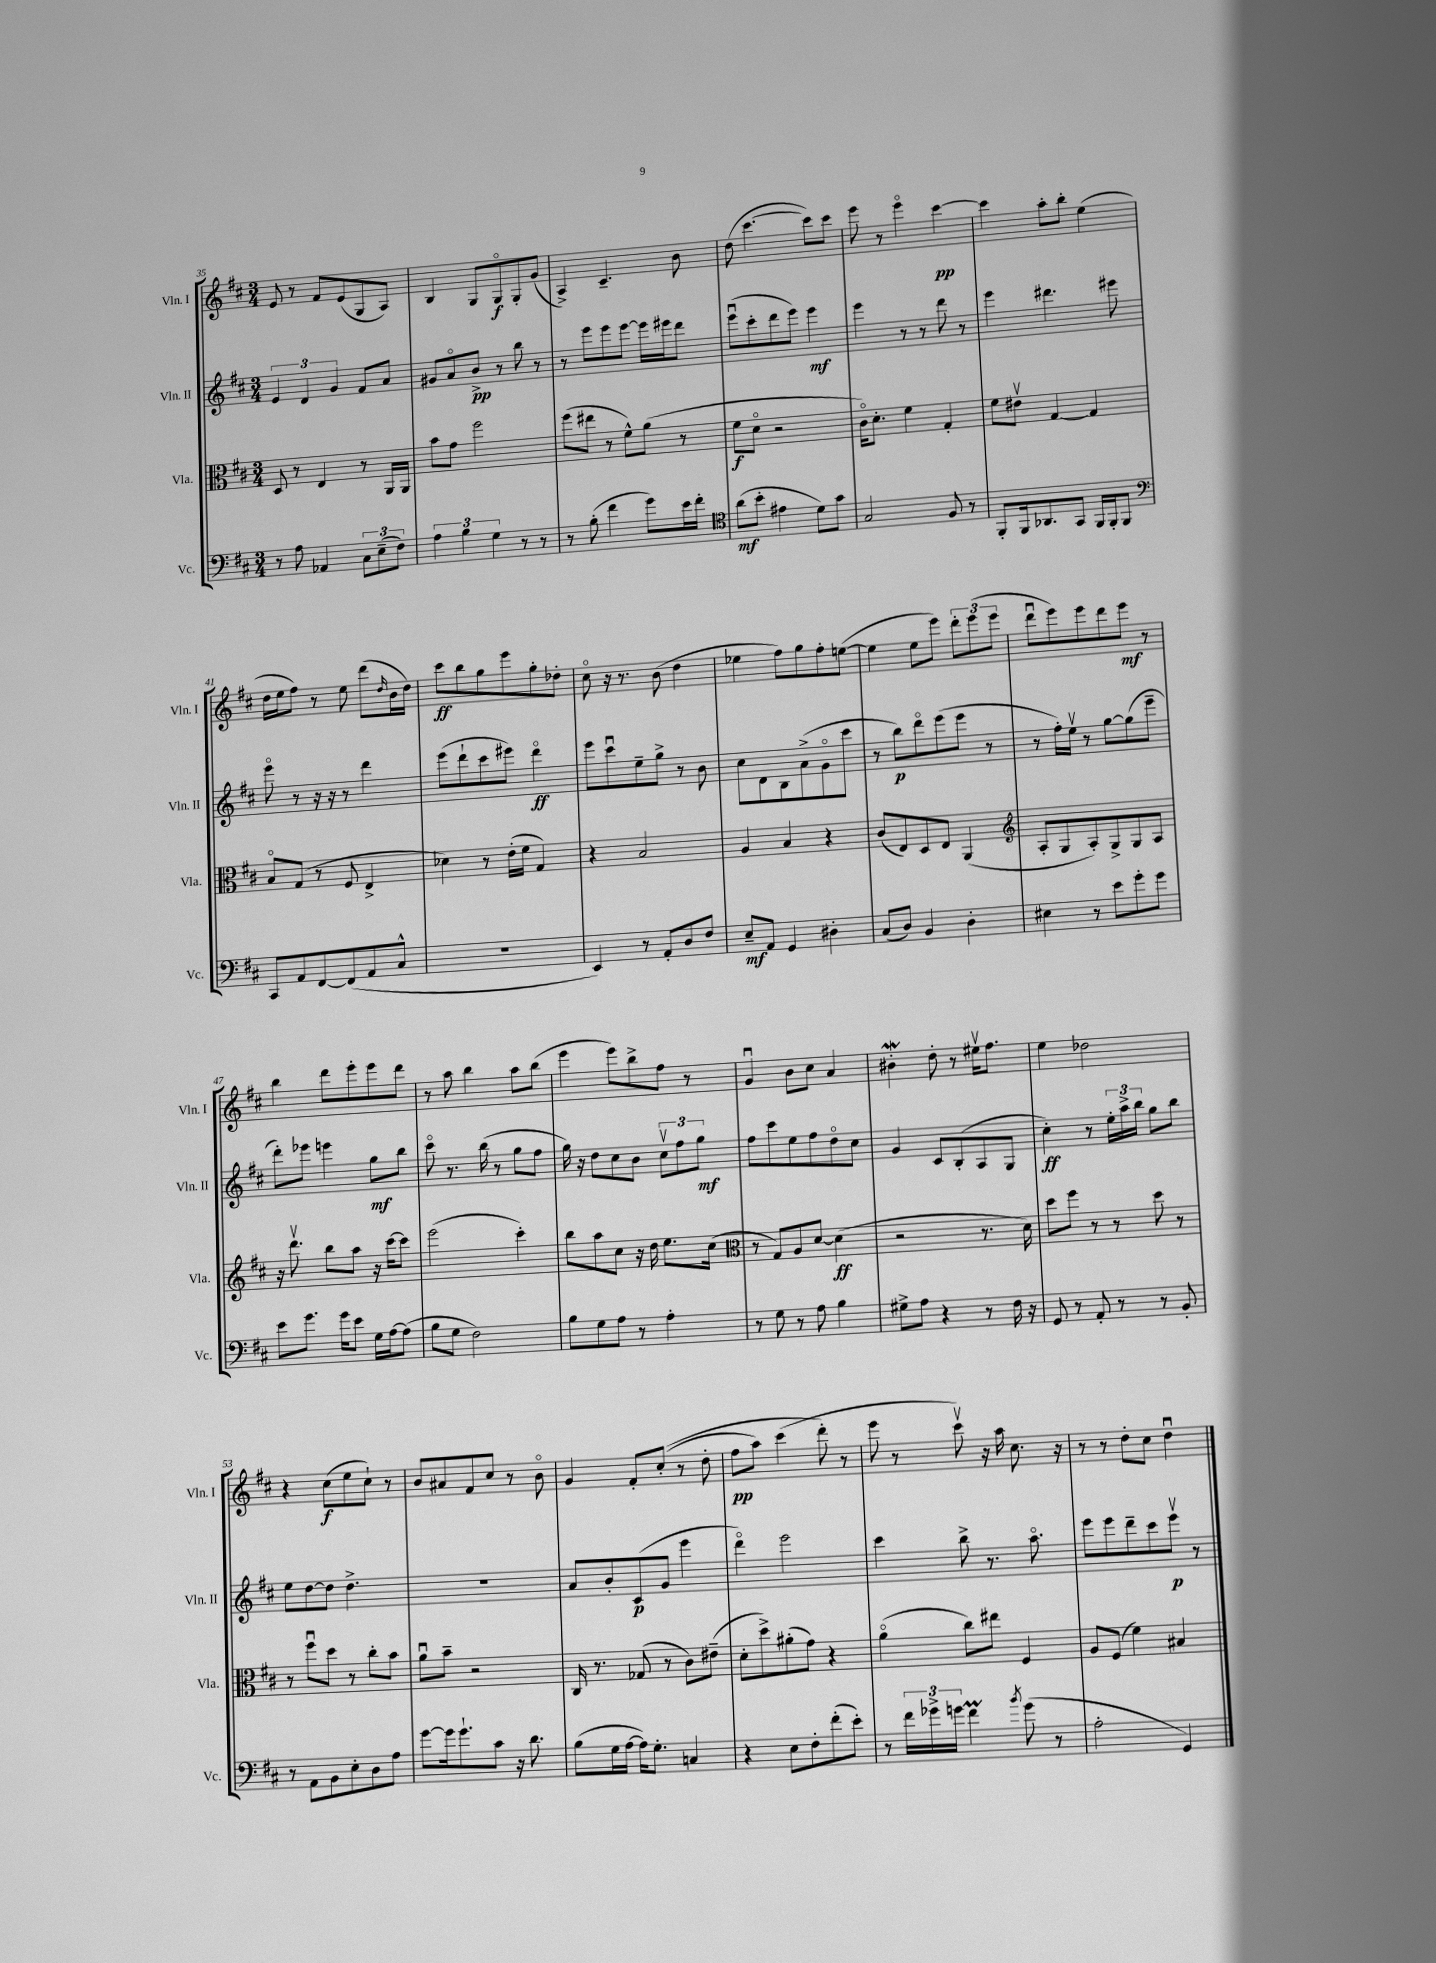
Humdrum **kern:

**kern	**dynam	**kern	**dynam	**kern	**dynam	**kern	**dynam
*part4	*part4	*part3	*part3	*part2	*part2	*part1	*part1
*staff4	*staff4	*staff3	*staff3	*staff2	*staff2	*staff1	*staff1
*I"Vc.	*	*I"Vla.	*	*I"Vln. II	*	*I"Vln. I	*
*I'Vc.	*	*I'Vla.	*	*I'Vln. II	*	*I'Vln. I	*
*clefF4	*	*clefC3	*	*clefG2	*	*clefG2	*
*k[f#c#]	*	*k[f#c#]	*	*k[f#c#]	*	*k[f#c#]	*
*M3/4	*	*M3/4	*	*M3/4	*	*M3/4	*
=35	=35	=35	=35	=35	=35	=35	=35
8r	.	8D/	.	6e/	.	8e/	.
8A\	.	8r	.	.	.	8r	.
.	.	.	.	6d/	.	.	.
4AA-X/	.	4E/	.	.	.	8f#/L	.
.	.	.	.	6g/	.	.	.
.	.	.	.	.	.	(8e/	.
12C#\L	.	8r	.	8f#/L	.	8G/	.
(12E~\	.	.	.	.	.	.	.
.	.	16AA/LL	.	8a/J	.	8A/J)	.
12F#\J)	.	.	.	.	.	.	.
.	.	16AA/JJ	.	.	.	.	.
=36	=36	=36	=36	=36	=36	=36	=36
6A\	.	8b\L	.	8g#X/L	.	4B/	.
.	.	8g\J	.	8a/	.	.	.
6B\	.	.	.	.	.	.	.
.	.	2ff#\	.	8b^/J	pp	8G/L	.
6G\	.	.	.	.	.	.	.
.	.	.	.	8r	.	8G/	f
8r	.	.	.	8bb\	.	8G'/	.
8r	.	.	.	8r	.	(8g/J	.
=37	=37	=37	=37	=37	=37	=37	=37
8r	.	(8ff#\L	.	8r	.	4A^/)	.
(8B'\	.	8ee#X\J	.	8eee\L	.	.	.
4f#\	.	8r	.	8eee\	.	4.c#~/	.
.	.	8f#^^\L)	.	[8eee\J	.	.	.
8g\L)	.	(8a\J	.	16eee\LL]	.	.	.
.	.	.	.	16eee#X\J	.	.	.
16e\L	.	8r	.	8ddd\J	.	8b\	.
16f#'\JJ	.	.	.	.	.	.	.
=38	=38	=38	=38	=38	=38	=38	=38
*clefC4	*	*	*	*	*	*	*
(8a\L	mf	8f#\L	f	(8eeeu\L	.	(8dd\	.
8b'\J	.	8d\J	.	8ccc#'\	.	[4.ccc#\	.
4e#X\	.	2r	.	8ddd\	.	.	.
.	.	.	.	8eee\J)	.	.	.
8d\L)	.	.	.	4eee\	mf	8ccc#\L])	.
8g\J	.	.	.	.	.	8ccc#\J	.
=39	=39	=39	=39	=39	=39	=39	=39
2G/	.	16c#\KL)	.	4eee\	.	8eee\	.
.	.	8.d'\J	.	.	.	.	.
.	.	.	.	.	.	8r	.
.	.	4f#\	.	8r	.	4eee\	.
.	.	.	.	8r	.	.	.
8F#/	.	4G'/	.	8ddd\	.	[4ccc#\	pp
8r	.	.	.	8r	.	.	.
=40	=40	=40	=40	=40	=40	=40	=40
8FF#'/L	.	8f#\L	.	4eee\	.	4ccc#\]	.
16FF#/k	.	8e#Xv\J	.	.	.	.	.
8.AA-X/	.	.	.	.	.	.	.
.	.	[4G/	.	4.ddd#X\	.	8aa'\L	.
8GG/J	.	.	.	.	.	8bb'\J	.
16FF#/LL	.	4G/]	.	.	.	(4ee\	.
16FF#'/J	.	.	.	.	.	.	.
8FF#/J	.	.	.	8eee#X\	.	.	.
!!LO:LB:g=z
=41	=41	=41	=41	=41	=41	=41	=41
*clefF4	*	*	*	*	*	*	*
8CC#/L	.	8B/L	.	8eee\	.	16dd\LL	.
.	.	.	.	.	.	16ee\J	.
8AA/	.	(8G/J	.	8r	.	8ff#\J)	.
[8FF#/	.	8r	.	16r	.	8r	.
.	.	.	.	16r	.	.	.
(8FF#/]	.	8F#/	.	8r	.	8ee\	.
8AA/	.	4E^/	.	4ddd\	.	(8ddd\L	.
.	.	.	.	.	.	16qqdd/	.
8C#^^/J	.	.	.	.	.	16b\L	.
.	.	.	.	.	.	16dd\JJ)	.
=42	=42	=42	=42	=42	=42	=42	=42
2.r	.	4d-X\)	.	(8eee\L	.	8ccc#\L	ff
.	.	.	.	8ddd`\	.	8bb\	.
.	.	8r	.	8ccc#\	.	8gg\	.
.	.	(16e'\LL	.	8eee#X\J)	.	8eee\	.
.	.	16f#\JJ	.	.	.	.	.
.	.	4G/)	.	4ddd\	ff	8gg'\	.
.	.	.	.	.	.	8dd-X'\J	.
=43	=43	=43	=43	=43	=43	=43	=43
4EE/)	.	4r	.	8eee\L	.	8cc#\	.
.	.	.	.	8ccc#u\	.	16r	.
.	.	.	.	.	.	8.r	.
8r	.	2B/	.	8ee~\	.	.	.
8AA'/L	.	.	.	8gg^\J	.	(8b\	.
8D/	.	.	.	8r	.	4dd\	.
8F#/J	.	.	.	8b\	.	.	.
=44	=44	=44	=44	=44	=44	=44	=44
8E~/L	mf	4A/	.	8cc#\L	.	4ee-X\	.
8AA/J	.	.	.	8d\	.	.	.
4GG/	.	4B/	.	8B\	.	8ff#\L)	.
.	.	.	.	(8a^\	.	8gg\	.
4D#X'\	.	4r	.	8g\	.	8ff#'\	.
.	.	.	.	8ccc#\J	.	([8een\J	.
=45	=45	=45	=45	=45	=45	=45	=45
(8C#/L	.	(8c#/L	.	8r	.	4ee\]	.
8D/J)	.	8E/)	.	8bb\L)	p	.	.
4BB/	.	8D/	.	8ddd\	.	8ee\L	.
.	.	8E/J	.	(8eee\	.	8eee\J)	.
4D'\	.	(4AA/	.	8eee\J	.	12ddd'\L	.
.	.	.	.	.	.	(12eee\	.
.	.	.	.	8r	.	.	.
.	.	.	.	.	.	12eee\J	.
=46	=46	=46	=46	=46	=46	=46	=46
*	*	*clefG2	*	*	*	*	*
4E#X\	.	8A'/L	.	8r	.	8dddu\L	.
.	.	8G/	.	16ff#'\LL)	.	8eee\)	.
.	.	.	.	16eev\JJ	.	.	.
8r	.	8A'/)	.	8r	.	8eee\	.
8e\L	.	8G^/	.	[8gg\L	.	8ddd\	.
8g'\	.	8G/	.	(8gg\]	.	8eee\J	mf
8g\J	.	8A/J	.	8eee~\J	.	8r	.
!!LO:LB:g=z
=47	=47	=47	=47	=47	=47	=47	=47
8e\L	.	16r	.	8ddd'\L)	.	4bb\	.
.	.	8.dddv\	.	.	.	.	.
8.g\J	.	.	.	8eee-X\J	.	.	.
.	.	8bb\L	.	4eeen\	.	8ddd\L	.
16g\KL	.	.	.	.	.	.	.
8e\J	.	8aa\J	.	.	.	8eee'\	.
16G\LL	.	16r	.	8gg\L	mf	8eee\	.
[16A\J	.	[16ccc#\KL	.	.	.	.	.
(8A\J]	.	8ccc#\J]	.	8bb\J	.	8ddd\J	.
=48	=48	=48	=48	=48	=48	=48	=48
8B\L	.	(2eee\	.	8ccc#\	.	8r	.
8G\J	.	.	.	8.r	.	8aa\	.
2F#\)	.	.	.	.	.	4bb\	.
.	.	.	.	(16bb\	.	.	.
.	.	.	.	8r	.	.	.
.	.	4ccc#'\)	.	8gg\L	.	8aa\L	.
.	.	.	.	8ff#\J	.	(8bb\J	.
=49	=49	=49	=49	=49	=49	=49	=49
8B\L	.	8bb\L	.	16gg\)	.	4eee\	.
.	.	.	.	16r	.	.	.
8G\	.	8aa\	.	8dd\L	.	.	.
8A\J	.	8cc#\J	.	8cc#\	.	8eee\L)	.
8r	.	16r	.	8b\J	.	8bb^\	.
.	.	16dd\	.	.	.	.	.
4A'\	.	8.ee\L	.	12cc#v\L	.	8ff#\J	.
.	.	.	.	12ff#\	.	.	.
.	.	.	.	.	.	8r	.
.	.	.	.	12gg\J	mf	.	.
.	.	(16cc#\Jk	.	.	.	.	.
=50	=50	=50	=50	=50	=50	=50	=50
*	*	*clefC3	*	*	*	*	*
8r	.	8r	.	8ff#\L	.	4gu/	.
8G\	.	8G/L)	.	8ccc#\	.	.	.
8r	.	8A/	.	8ee\	.	8b\L	.
8A\	.	[8d/J	.	8ff#\	.	8cc#\J	.
4B\	.	(4d\]	ff	8dd\	.	4a/	.
.	.	.	.	8cc#\J	.	.	.
=51	=51	=51	=51	=51	=51	=51	=51
8G#X^\L	.	2r	.	4g/	.	4b#XW'\	.
8A\J	.	.	.	.	.	.	.
4r	.	.	.	8c#/L	.	8dd'\	.
.	.	.	.	(8B'/	.	8r	.
8r	.	8.r	.	8A/	.	16ee#Xv\KL	.
.	.	.	.	.	.	8.ff#\J	.
16F#\	.	.	.	8G/J	.	.	.
16r	.	16d\)	.	.	.	.	.
=52	=52	=52	=52	=52	=52	=52	=52
8GG/	.	8dd\L	.	4cc#'\)	ff	4ee\	.
8r	.	8ff#\J	.	.	.	.	.
8AA'/	.	8r	.	8r	.	2dd-X\	.
8r	.	8r	.	24ee'\LL	.	.	.
.	.	.	.	24aa^\	.	.	.
.	.	.	.	24bb\JJ	.	.	.
8r	.	8dd\	.	8gg\L	.	.	.
8BB'/	.	8r	.	8bb\J	.	.	.
!!LO:LB:g=z
=53	=53	=53	=53	=53	=53	=53	=53
8r	.	8r	.	8ee\L	.	4r	.
8AA\L	.	8ff#u\L	.	[8dd\	.	.	.
8BB\	.	8dd\J	.	8dd\J]	.	(8cc#\L	f
8E'\	.	8r	.	4.dd^\	.	8ee\	.
8D\	.	8cc#'\L	.	.	.	8cc#`\J)	.
8A\J	.	8b\J	.	.	.	8r	.
=54	=54	=54	=54	=54	=54	=54	=54
[8g\L	.	8au\L	.	2.r	.	8b/L	.
16g\k]	.	8b~\J	.	.	.	8a#X/	.
8.g`\	.	.	.	.	.	.	.
.	.	2r	.	.	.	8f#/	.
8c#\J	.	.	.	.	.	8cc#/J	.
16r	.	.	.	.	.	8r	.
8.d\	.	.	.	.	.	.	.
.	.	.	.	.	.	8b\	.
=55	=55	=55	=55	=55	=55	=55	=55
(8B\L	.	16C#/	.	8a/L	.	4g/	.
.	.	8.r	.	.	.	.	.
16G\L	.	.	.	8b'/	.	.	.
[16A\JJ	.	.	.	.	.	.	.
16A\KL])	.	(8G-X/	.	(8c#/	p	8f#'/L	.
8.G'\J	.	.	.	.	.	.	.
.	.	8r	.	8g/J	.	((8cc#'/J	.
4Cn/	.	8c#\L)	.	4eee\	.	8r	.
.	.	(8e#X~\J	.	.	.	8dd'\	.
=56	=56	=56	=56	=56	=56	=56	=56
4r	.	8d'\L	.	4ddd\)	.	8ff#\L	pp
.	.	8dd^\)	.	.	.	8aa\J)	.
8E\L	.	(8a#X'\	.	2eee\	.	(4ccc#\	.
8F#'\	.	8g\J)	.	.	.	.	.
(8f#'\	.	4r	.	.	.	8ddd'\)	.
8e'\J)	.	.	.	.	.	8r	.
=57	=57	=57	=57	=57	=57	=57	=57
8r	.	(4a\	.	4ccc#\	.	8eee\	.
24f#\LL	.	.	.	.	.	8r	.
24g-X^\	.	.	.	.	.	.	.
24gn\JJ	.	.	.	.	.	.	.
4f#m\	.	8cc#\L)	.	8bb^\	.	8ccc#v\)	.
.	.	8ee#X\J	.	8.r	.	16r	.
.	.	.	.	.	.	16aa\	.
8qb/	.	.	.	.	.	.	.
(8g\	.	4F#/	.	.	.	8.cc#\	.
.	.	.	.	8.aa\	.	.	.
8r	.	.	.	.	.	.	.
.	.	.	.	.	.	16r	.
=58	=58	=58	=58	=58	=58	=58	=58
2A'\	.	8A/L	.	8eee\L	.	8r	.
.	.	(8F#/J	.	8eee\	.	8r	.
.	.	4f#\)	.	8ddd~\	.	8dd'\L	.
.	.	.	.	8ccc#\	.	8cc#\J	.
4GG/)	.	4B#X/	.	8eeev\J	p	4ddu\	.
.	.	.	.	8r	.	.	.
==	==	==	==	==	==	==	==
*-	*-	*-	*-	*-	*-	*-	*-
